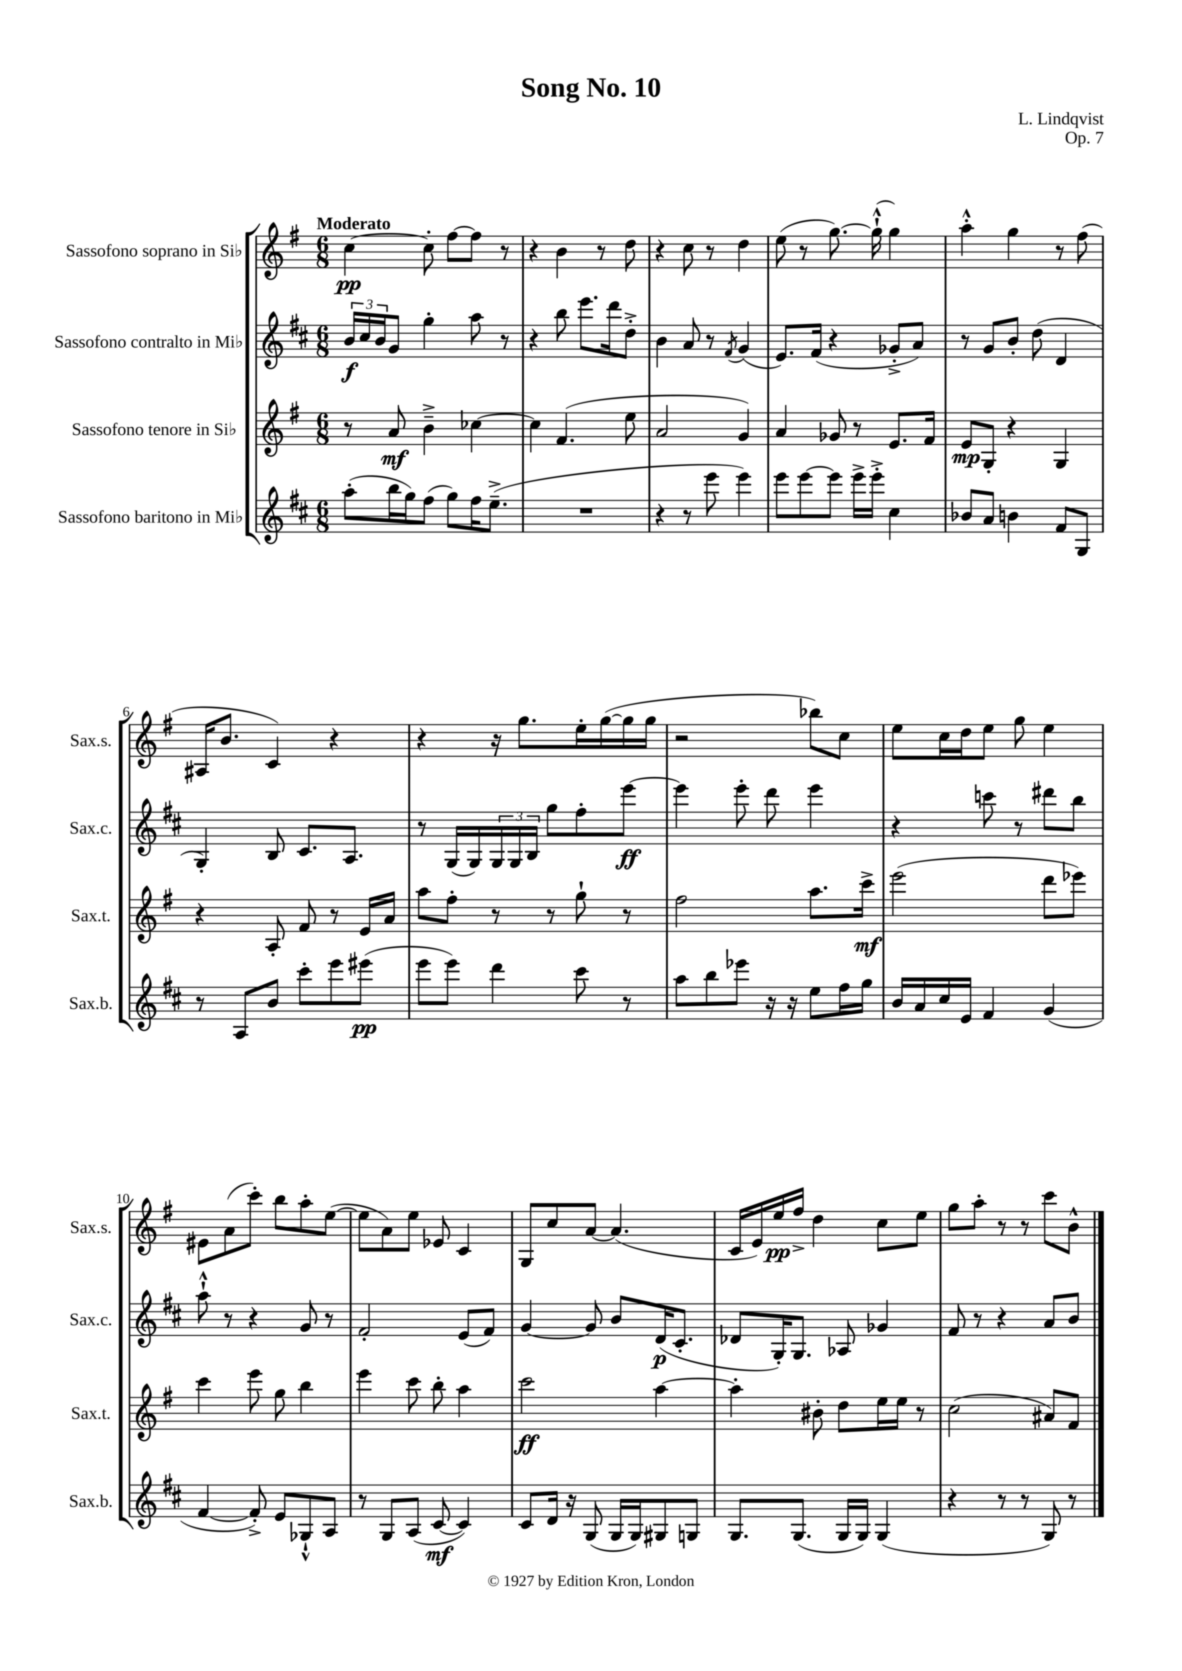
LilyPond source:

\header { title = "Song No. 10" composer = "L. Lindqvist" opus = "Op. 7" }
<<
\new StaffGroup <<
\new Staff = "s0" \with { instrumentName = "Sassofono soprano in Sib" shortInstrumentName = "Sax.s." } {
    \clef treble \key g \major \numericTimeSignature \time 6/8 \tempo "Moderato"
    c''4~\pp c''8-. fis''8~ fis''8 r8 |
    r4 b'4 r8 d''8 |
    r4 c''8 r8 d''4 |
    e''8( r8 g''8.~) g''16-!-^( g''4) |
    a''4-.-^ g''4 r8 fis''8( |
    ais16 b'8. c'4) r4 |
    r4 r16 g''8. e''16-. g''16~( g''16 g''16 |
    r2 bes''8) c''8 |
    e''8 c''16 d''16 e''8 g''8 e''4 |
    eis'8 a'8( c'''8-.) b''8 a''8-. e''8~( |
    e''8 a'8) e''8 ees'8 c'4 |
    g8 c''8 a'8~ a'4.( |
    c'16 e'16) e''16\pp fis''16-> d''4 c''8 e''8 |
    g''8 a''8-. r8 r8 c'''8 b'8-^ \bar "|." |
}
\new Staff = "s1" \with { instrumentName = "Sassofono contralto in Mib" shortInstrumentName = "Sax.c." } {
    \clef treble \key d \major \numericTimeSignature \time 6/8
    \tuplet 3/2 { b'16\f cis''16 b'16 } g'8 g''4-. a''8 r8 |
    r4 b''8 e'''8. d'''16 d''8-.-> |
    b'4 a'8 r8 \acciaccatura { fis'8 } g'4( |
    e'8.) fis'16( r4 ges'8-.-> a'8) |
    r8 g'8 b'8-. d''8( d'4 |
    g4-.) b8 cis'8. a8. |
    r8 g16( g16) \tuplet 3/2 { g16 g16 b16 } g''8 fis''8-. e'''8~\ff |
    e'''4 e'''8-. d'''8 e'''4 |
    r4 c'''8 r8 dis'''8 b''8 |
    a''8-!-^ r8 r4 g'8 r8 |
    fis'2-. e'8( fis'8) |
    g'4~ g'8 b'8 d'16\p( cis'8.-. |
    des'8 g16-.) g8. aes8 ges'4 |
    fis'8 r8 r4 a'8 b'8 \bar "|." |
}
\new Staff = "s2" \with { instrumentName = "Sassofono tenore in Sib" shortInstrumentName = "Sax.t." } {
    \clef treble \key g \major \numericTimeSignature \time 6/8
    r8 a'8\mf b'4---> ces''4~ |
    ces''4 fis'4.( e''8 |
    a'2 g'4) |
    a'4 ges'8 r8 e'8. fis'16 |
    e'8\mp g8-. r4 g4 |
    r4 a8-. fis'8 r8 e'16 a'16 |
    a''8 fis''8-. r8 r8 g''8-! r8 |
    fis''2 a''8. c'''16->\mf |
    e'''2( d'''8 ees'''8) |
    c'''4 e'''8 g''8 b''4 |
    e'''4 c'''8 b''8-. a''4 |
    c'''2\ff a''4~ |
    a''4-. bis'8-. d''8 e''16 e''16 r8 |
    c''2( ais'8) fis'8 \bar "|." |
}
\new Staff = "s3" \with { instrumentName = "Sassofono baritono in Mib" shortInstrumentName = "Sax.b." } {
    \clef treble \key d \major \numericTimeSignature \time 6/8
    a''8-.( b''16 g''16) fis''8( g''8) fis''16 e''8.--->( |
    R2. |
    r4 r8 e'''8 e'''4) |
    e'''8 e'''8~ e'''8 e'''16-> e'''16-.-> cis''4 |
    bes'8 a'8 b'4 fis'8 g8 |
    r8 a8 b'8 cis'''8-. e'''8 eis'''8\pp( |
    e'''8 e'''8) d'''4 cis'''8 r8 |
    a''8 b''8 ees'''8 r16 r16 e''8 fis''16 g''16 |
    b'16 a'16 cis''16 e'16 fis'4 g'4( |
    fis'4~ fis'8-.->) e'8 ges8-!-^ a8 |
    r8 g8 a8( cis'8~\mf cis'4) |
    cis'8 d'16 r16 g8( g16 g16) gis8 g8 |
    g8. g8.( g16 g16) g4( |
    r4 r8 r8 g8) r8 \bar "|." |
}
>>
>>
